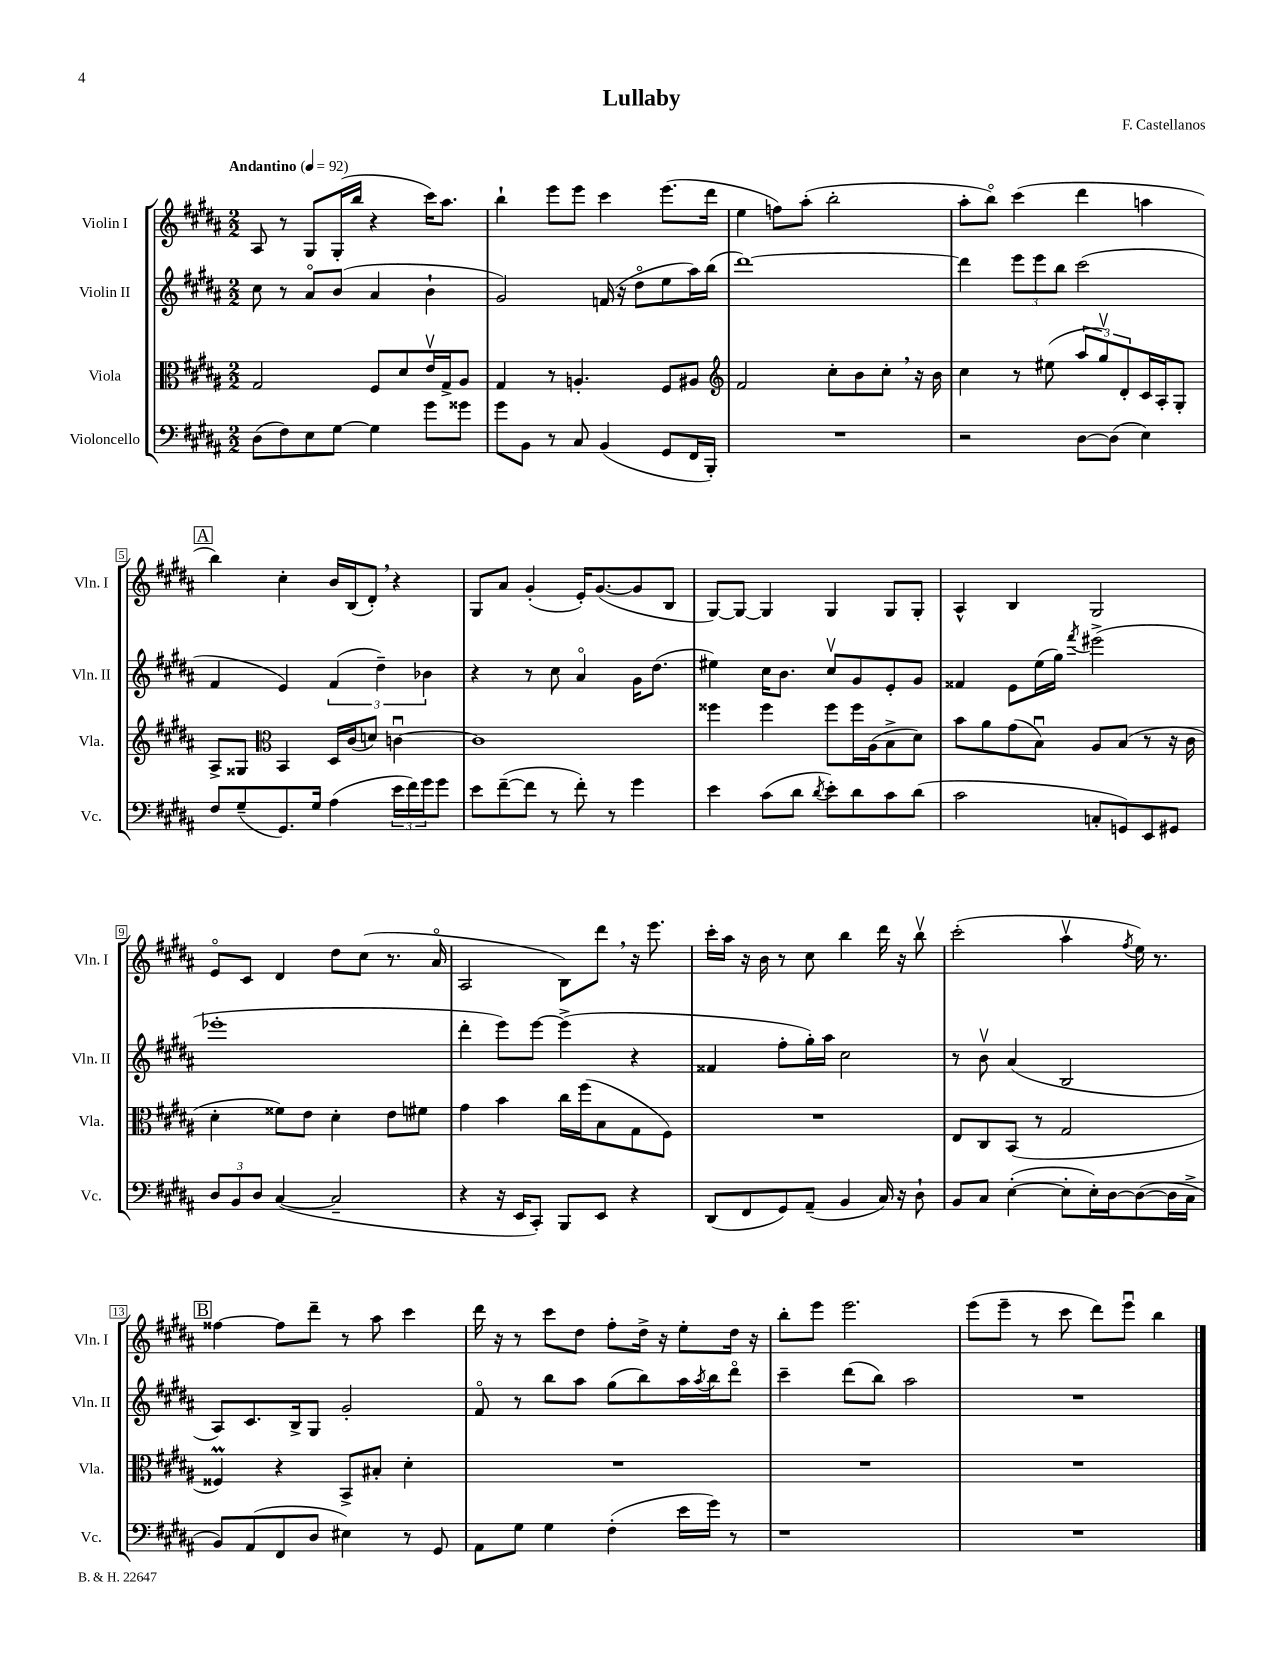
\header { title = "Lullaby" composer = "F. Castellanos" }
<<
\new StaffGroup <<
\new Staff = "s0" \with { instrumentName = "Violin I" shortInstrumentName = "Vln. I" } {
    \clef treble \key b \major \numericTimeSignature \time 2/2 \tempo "Andantino" 4 = 92
    ais8 r8 gis8 gis16-.( b''16 r4 cis'''16) ais''8. |
    b''4-! e'''8 e'''8 cis'''4 e'''8.( dis'''16 |
    e''4 f''8) ais''8-.( b''2-. |
    ais''8-. b''8\flageolet) cis'''4( dis'''4 a''4 |
    \mark \markup { \box "A" } b''4) cis''4-. b'16 b16( dis'8-.) \breathe r4 |
    gis8 ais'8 gis'4-.( e'16-.) gis'8.~( gis'8 b8 |
    gis8~) gis8~ gis4 gis4 gis8 gis8-. |
    ais4-^ b4 gis2 |
    e'8\flageolet cis'8 dis'4 dis''8 cis''8( r8. ais'16\flageolet |
    ais2 b8) dis'''8 \breathe r16 e'''8. |
    cis'''16-. ais''16 r16 b'16 r8 cis''8 b''4 dis'''16 r16 b''8\upbow |
    cis'''2-.( ais''4\upbow \acciaccatura { fis''8 } e''16) r8. |
    \mark \markup { \box "B" } fisis''4~ fisis''8 dis'''8-- r8 ais''8 cis'''4 |
    dis'''16 r16 r8 cis'''8 dis''8 fis''8-. dis''16-> r16 e''8-. dis''16 r16 |
    b''8-. e'''8 e'''2. |
    e'''8( e'''8-- r8 cis'''8 dis'''8) e'''8\downbow b''4 \bar "|." |
}
\new Staff = "s1" \with { instrumentName = "Violin II" shortInstrumentName = "Vln. II" } {
    \clef treble \key b \major \numericTimeSignature \time 2/2
    cis''8 r8 ais'8\flageolet b'8( ais'4 b'4-! |
    gis'2) f'16( r16 dis''8\flageolet e''8 ais''16) b''16( |
    dis'''1~) |
    dis'''4 \tuplet 3/2 { e'''8 e'''8 b''8 } cis'''2( |
    \mark \markup { \box "A" } fis'4 e'4) \tuplet 3/2 { fis'4( dis''4--) bes'4 } |
    r4 r8 cis''8 ais'4\flageolet gis'16 dis''8.( |
    eis''4) cis''16 b'8. cis''8\upbow gis'8 e'8-. gis'8 |
    fisis'4 e'8 e''16( gis''16) \acciaccatura { fis'''8 } eis'''2->( |
    ees'''1-. |
    dis'''4-. e'''8) e'''8~ e'''4->( r4 |
    fisis'4 fis''8-. gis''16-.) ais''16 cis''2 |
    r8 b'8\upbow ais'4( b2 |
    \mark \markup { \box "B" } ais8) cis'8. b16-> gis8 gis'2-. |
    fis'8\flageolet r8 b''8 ais''8 gis''8( b''8) ais''16 \acciaccatura { ais''8 } b''16 dis'''8\flageolet |
    cis'''4-- dis'''8( b''8) ais''2 |
    R1 \bar "|." |
}
\new Staff = "s2" \with { instrumentName = "Viola" shortInstrumentName = "Vla." } {
    \clef alto \key b \major \numericTimeSignature \time 2/2
    gis2 fis8 dis'8 e'16\upbow gis16-> ais8 |
    gis4 r8 a4.-. fis8 ais8 |
    \clef treble fis'2 cis''8-. b'8 cis''8-. \breathe r16 b'16 |
    cis''4 r8 eis''8( \tuplet 3/2 { ais''8 gis''8\upbow) dis'8-. } cis'16 ais16-. gis8-. |
    \mark \markup { \box "A" } ais8-> gisis8 \clef alto b,4 dis16 cis'16( d'8) c'4~\downbow |
    c'1 |
    fisis''4 fisis''4 fisis''8 fisis''16 ais16( b8-> dis'8) |
    b'8 ais'8 gis'8( b8\downbow) ais8 b8( r8 r16 cis'16 |
    dis'4-. fisis'8) e'8 dis'4-. e'8 fis'8 |
    gis'4 b'4 cis''16 fis''16( b8 gis8 fis8) |
    R1 |
    e8 cis8 b,8( r8 gis2 |
    \mark \markup { \box "B" } fisis4\prall) r4 b,8-> bis8-. dis'4-. |
    R1 |
    R1 |
    R1 \bar "|." |
}
\new Staff = "s3" \with { instrumentName = "Violoncello" shortInstrumentName = "Vc." } {
    \clef bass \key b \major \numericTimeSignature \time 2/2
    dis8( fis8) e8 gis8~ gis4 gis'8 gisis'8 |
    gis'8 b,8 r8 cis8 b,4( gis,8 fis,16 b,,16-.) |
    R1 |
    r2 dis8~ dis8( e4) |
    \mark \markup { \box "A" } fis8 gis8--( gis,8.) gis16 ais4( \tuplet 3/2 { e'16 fis'16) gis'16 } gis'8 |
    e'8 fis'8~--( fis'8 r8 fis'8-.) r8 gis'4 |
    e'4 cis'8( dis'8 \acciaccatura { dis'8 } e'8-.) dis'8 cis'8 dis'8( |
    cis'2 c8-. g,8) e,8 gis,8 |
    \tuplet 3/2 { dis8 b,8 dis8 } cis4~( cis2-- |
    r4 r16 e,16 cis,8-.) b,,8 e,8 r4 |
    dis,8( fis,8 gis,8) ais,8--( b,4 cis16) r16 dis8-! |
    b,8 cis8 e4~-.( e8-. e16-.) dis16~ dis8~( dis16 cis16-> |
    \mark \markup { \box "B" } b,8) ais,8( fis,8 dis8 eis4) r8 gis,8 |
    ais,8 gis8 gis4 fis4-.( e'16 gis'16) r8 |
    r1 |
    R1 \bar "|." |
}
>>
>>
\layout { \context { \Score \override BarNumber.stencil = #(make-stencil-boxer 0.1 0.3 ly:text-interface::print) } }
